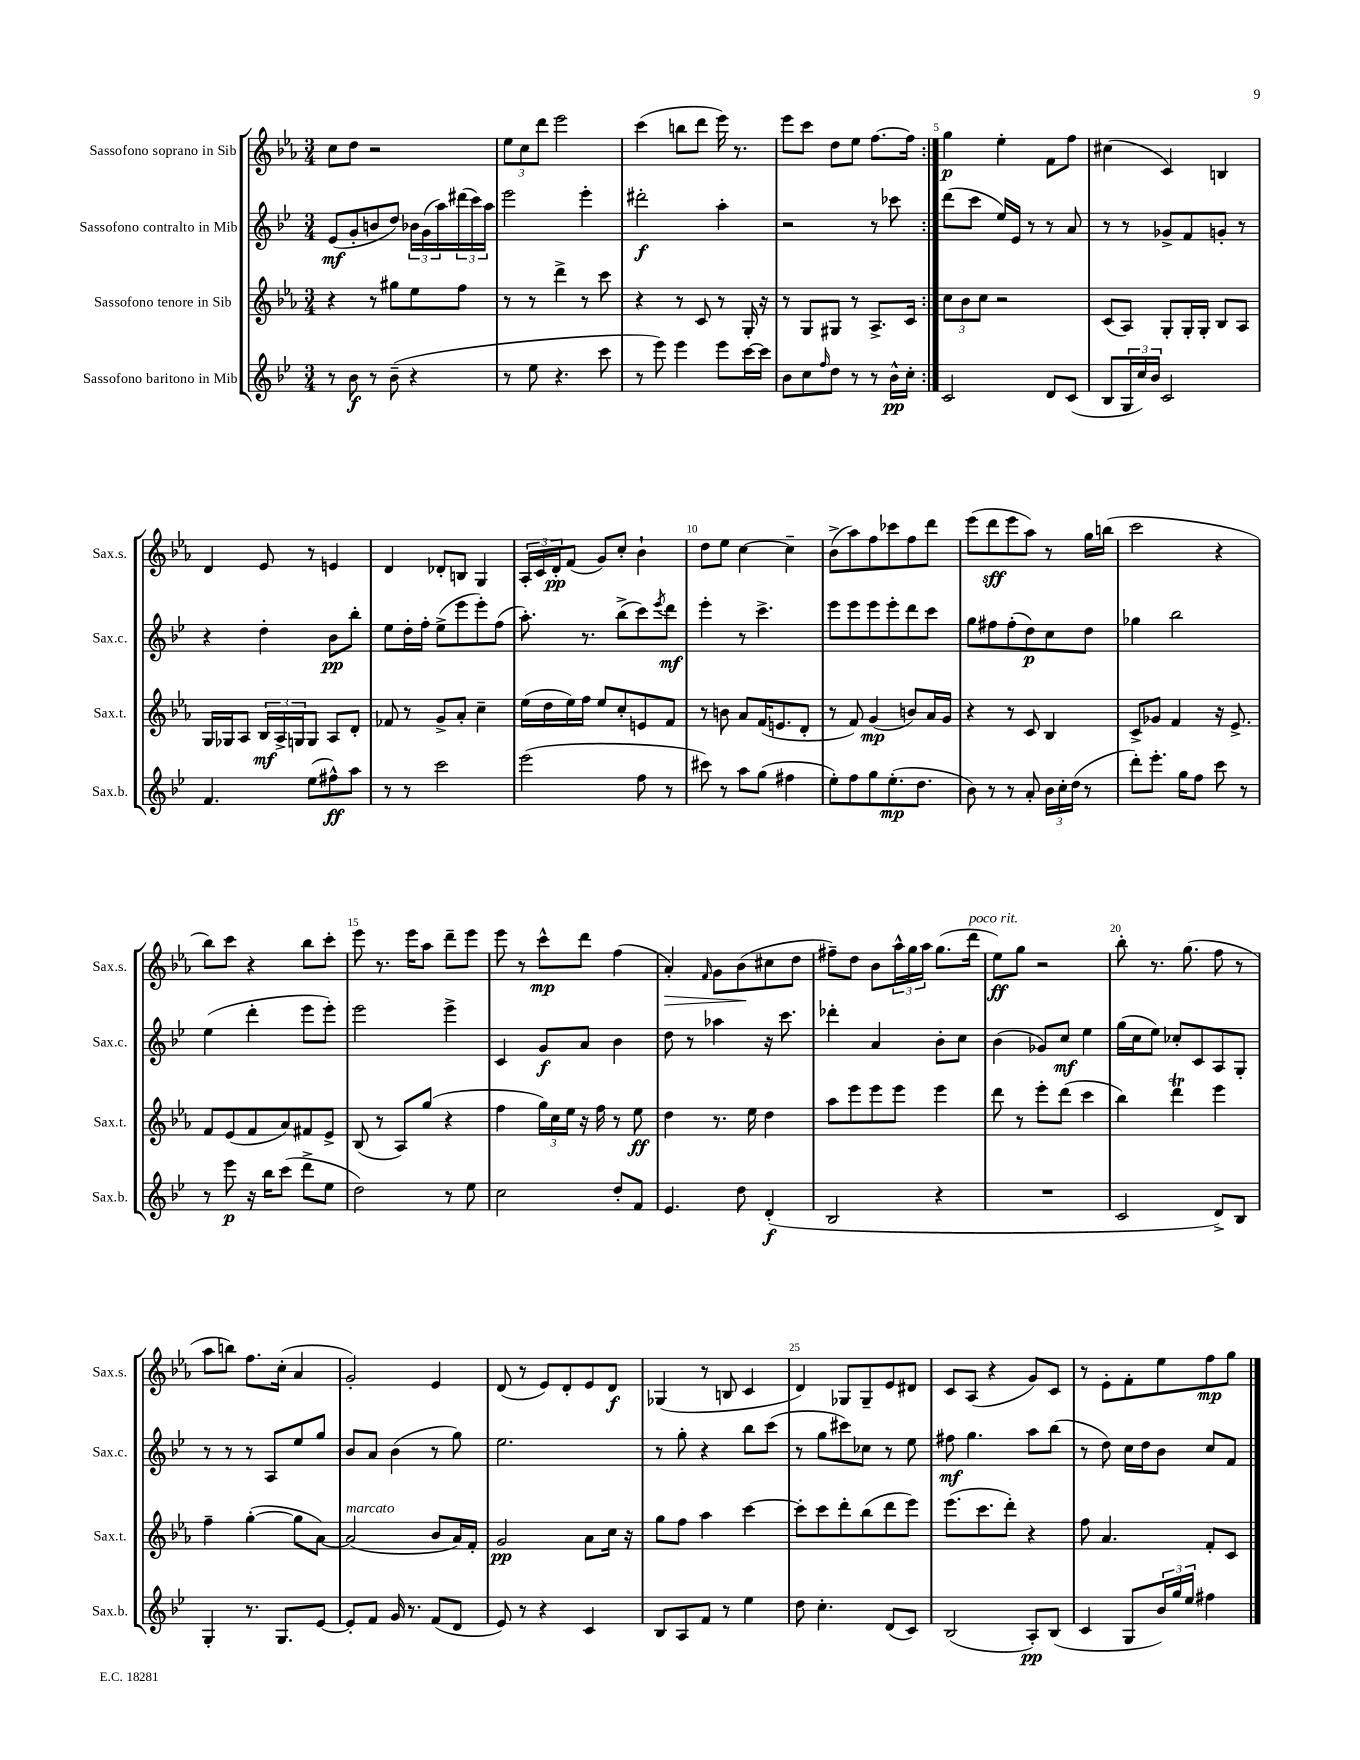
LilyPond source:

<<
\new StaffGroup <<
\new Staff = "s0" \with { instrumentName = "Sassofono soprano in Sib" shortInstrumentName = "Sax.s." } {
    \clef treble \key ees \major \numericTimeSignature \time 3/4
    \repeat volta 2 { c''8 d''8 r2 |
    \tuplet 3/2 { ees''8 c''8 d'''8 } ees'''2 |
    c'''4( b''8 d'''8 ees'''16) r8. |
    ees'''8 c'''8 d''8 ees''8 f''8.~ f''16 | }
    g''4\p ees''4-. f'8 f''8 |
    cis''4( c'4) b4 |
    d'4 ees'8 r8 e'4 |
    d'4 des'8-. b8 g4 |
    \tuplet 3/2 { aes16-. c'16 d'16-.\pp } f'8( g'8) c''8-. bes'4-! |
    d''8 ees''8 c''4~ c''4-- |
    bes'8->( aes''8) f''8 ces'''8 f''8 d'''8 |
    ees'''8( d'''8\sff ees'''8 aes''8) r8 g''16 b''16( |
    c'''2 r4 |
    bes''8) c'''8 r4 bes''8 c'''8-. |
    ees'''8 r8. ees'''16 aes''8 d'''8-- ees'''8 |
    ees'''8 r8 c'''8-^\mp d'''8 f''4( |
    aes'4-.\>) \grace { f'16 } g'8 bes'8\!( cis''8 d''8 |
    fis''8--) d''8 bes'8 \tuplet 3/2 { aes''16-^ g''16 aes''16 } g''8.( d'''16^\markup { \italic "poco rit." } |
    ees''8\ff) g''8 r2 |
    bes''8-. r8. g''8.( f''8 r8 |
    aes''8 b''8) f''8. c''16-.( aes'4 |
    g'2-.) ees'4 |
    d'8( r8 ees'8) d'8-. ees'8 d'8\f |
    ges4( r8 b8 c'4 |
    d'4) ges8 ges8-- ees'8 dis'8 |
    c'8 aes8( r4 g'8) c'8 |
    r8 ees'8-. f'8-. ees''8 f''8\mp g''8 \bar "|." |
}
\new Staff = "s1" \with { instrumentName = "Sassofono contralto in Mib" shortInstrumentName = "Sax.c." } {
    \clef treble \key bes \major \numericTimeSignature \time 3/4
    \repeat volta 2 { ees'8\mf( g'8-. b'8 d''8) \tuplet 3/2 { bes'16 g'16( a''16) } \tuplet 3/2 { dis'''16( c'''16) a''16 } |
    ees'''2 ees'''4-. |
    dis'''2-.\f a''4-. |
    r2 r8 ces'''8 | }
    d'''8( c'''8 ees''16) ees'16 r8 r8 a'8 |
    r8 r8 ges'8-> f'8 g'8-. r8 |
    r4 d''4-. bes'8\pp bes''8-. |
    ees''8 d''16-. f''16-. ees''8->( ees'''8 ees'''8-.) f''8( |
    a''8.-.) r8. bes''8->( c'''8) \acciaccatura { ees'''8 } d'''8\mf |
    ees'''4-. r8 c'''4.-> |
    ees'''8 ees'''8 ees'''8 ees'''8-. d'''8 c'''8 |
    g''8 fis''8 fis''8-.( d''8\p) c''8 d''8 |
    ges''4 bes''2 |
    ees''4( d'''4-. ees'''8 ees'''8-.) |
    ees'''2 ees'''4-> |
    c'4 g'8\f a'8 bes'4 |
    d''8 r8 aes''4 r16 c'''8. |
    des'''4-. a'4 bes'8-. c''8 |
    bes'4( ges'8) c''8\mf ees''4 |
    g''16( c''16 ees''8) ces''8-. c'8 a8 g8-. |
    r8 r8 r8 a8 ees''8 g''8 |
    bes'8 a'8 bes'4( r8 g''8) |
    ees''2. |
    r8 g''8-. r4 bes''8 c'''8( |
    r8 g''8 cis'''8) ces''8 r8 ees''8 |
    fis''8\mf g''4. a''8 bes''8( |
    r8 d''8) c''16 d''16 bes'8 c''8 f'8 \bar "|." |
}
\new Staff = "s2" \with { instrumentName = "Sassofono tenore in Sib" shortInstrumentName = "Sax.t." } {
    \clef treble \key ees \major \numericTimeSignature \time 3/4
    \repeat volta 2 { r4 r8 gis''8 ees''8 f''8 |
    r8 r8 d'''4-> r8 c'''8 |
    r4 r8 c'8 r8 g16-. r16 |
    r8 g8 gis8 r8 aes8.-> c'16 | }
    \tuplet 3/2 { c''8 bes'8 c''8 } r2 |
    c'8( aes8) g8-. g16-. g16-. bes8 aes8 |
    g16 ges16 aes8 \tuplet 3/2 { bes16\mf aes16-> g16 } g8 aes8 d'8-. |
    fes'8 r8 g'8-> aes'8-. c''4-- |
    ees''16( d''16 ees''16) f''16 ees''8 c''8-. e'8 f'8 |
    r8 b'8 aes'8 f'16( e'8. d'8-. |
    r8 f'8) g'4\mp( b'8) aes'16 g'16 |
    r4 r8 c'8 bes4 |
    c'8-> ges'8 f'4 r16 ees'8.-> |
    f'8 ees'8( f'8 aes'8) fis'8 ees'8-> |
    bes8( r8 aes8) g''8( r4 |
    f''4 \tuplet 3/2 { g''16) c''16 ees''16 } r16 f''16 r8 ees''8\ff |
    d''4 r8. ees''16 d''4 |
    aes''8 ees'''8 ees'''8 ees'''8 ees'''4 |
    d'''8 r8 ees'''8-. d'''8( c'''4 |
    bes''4) d'''4\trill ees'''4 |
    f''4-- g''4~-.( g''8 aes'8~) |
    aes'2^\markup { \italic "marcato" }( bes'8 aes'16) f'16-. |
    g'2\pp aes'8 c''16 r16 |
    g''8 f''8 aes''4 c'''4~ |
    c'''8-. c'''8 d'''8-. bes''8( d'''8 ees'''8) |
    ees'''8.( c'''8. d'''8-.) r4 |
    f''8 aes'4. f'8-. c'8 \bar "|." |
}
\new Staff = "s3" \with { instrumentName = "Sassofono baritono in Mib" shortInstrumentName = "Sax.b." } {
    \clef treble \key bes \major \numericTimeSignature \time 3/4
    \repeat volta 2 { r8 bes'8\f r8 bes'8--( r4 |
    r8 ees''8 r4. c'''8 |
    r8 ees'''8) ees'''4 ees'''8 c'''16~ c'''16 |
    bes'8 c''8 \grace { f''16 } d''8 r8 r8 bes'16-^\pp c''16-. | }
    c'2 d'8 c'8( |
    bes8 \tuplet 3/2 { g16 c''16) bes'16 } c'2 |
    f'4. ees''8( fis''8-^\ff) a''8 |
    r8 r8 c'''2 |
    ees'''2( f''8 r8 |
    cis'''8) r8 a''8 g''8( fis''4 |
    ees''8-.) f''8 g''8 ees''8.-.\mp( d''8. |
    bes'8) r8 r8 a'8-. \tuplet 3/2 { bes'16 c''16-. d''16( } r8 |
    d'''8-.) ees'''8.-. g''16 f''8 c'''8 r8 |
    r8 ees'''8\p r16 bes''16 c'''8( d'''8-> ees''8 |
    d''2) r8 ees''8 |
    c''2 d''8-. f'8 |
    ees'4. d''8 d'4-.\f( |
    bes2 r4 |
    R2. |
    c'2 d'8->) bes8 |
    g4-. r8. g8. ees'8~ |
    ees'8-. f'8 g'16 r8. f'8( d'8 |
    ees'8) r8 r4 c'4 |
    bes8 a8 f'8 r8 ees''4 |
    d''8 c''4.-. d'8( c'8) |
    bes2( a8-.\pp) bes8( |
    c'4 g8 \tuplet 3/2 { bes'16) g''16 ees''16 } fis''4 \bar "|." |
}
>>
>>
\layout { \context { \Score \override BarNumber.break-visibility = ##(#f #t #t) barNumberVisibility = #(every-nth-bar-number-visible 5) } }
